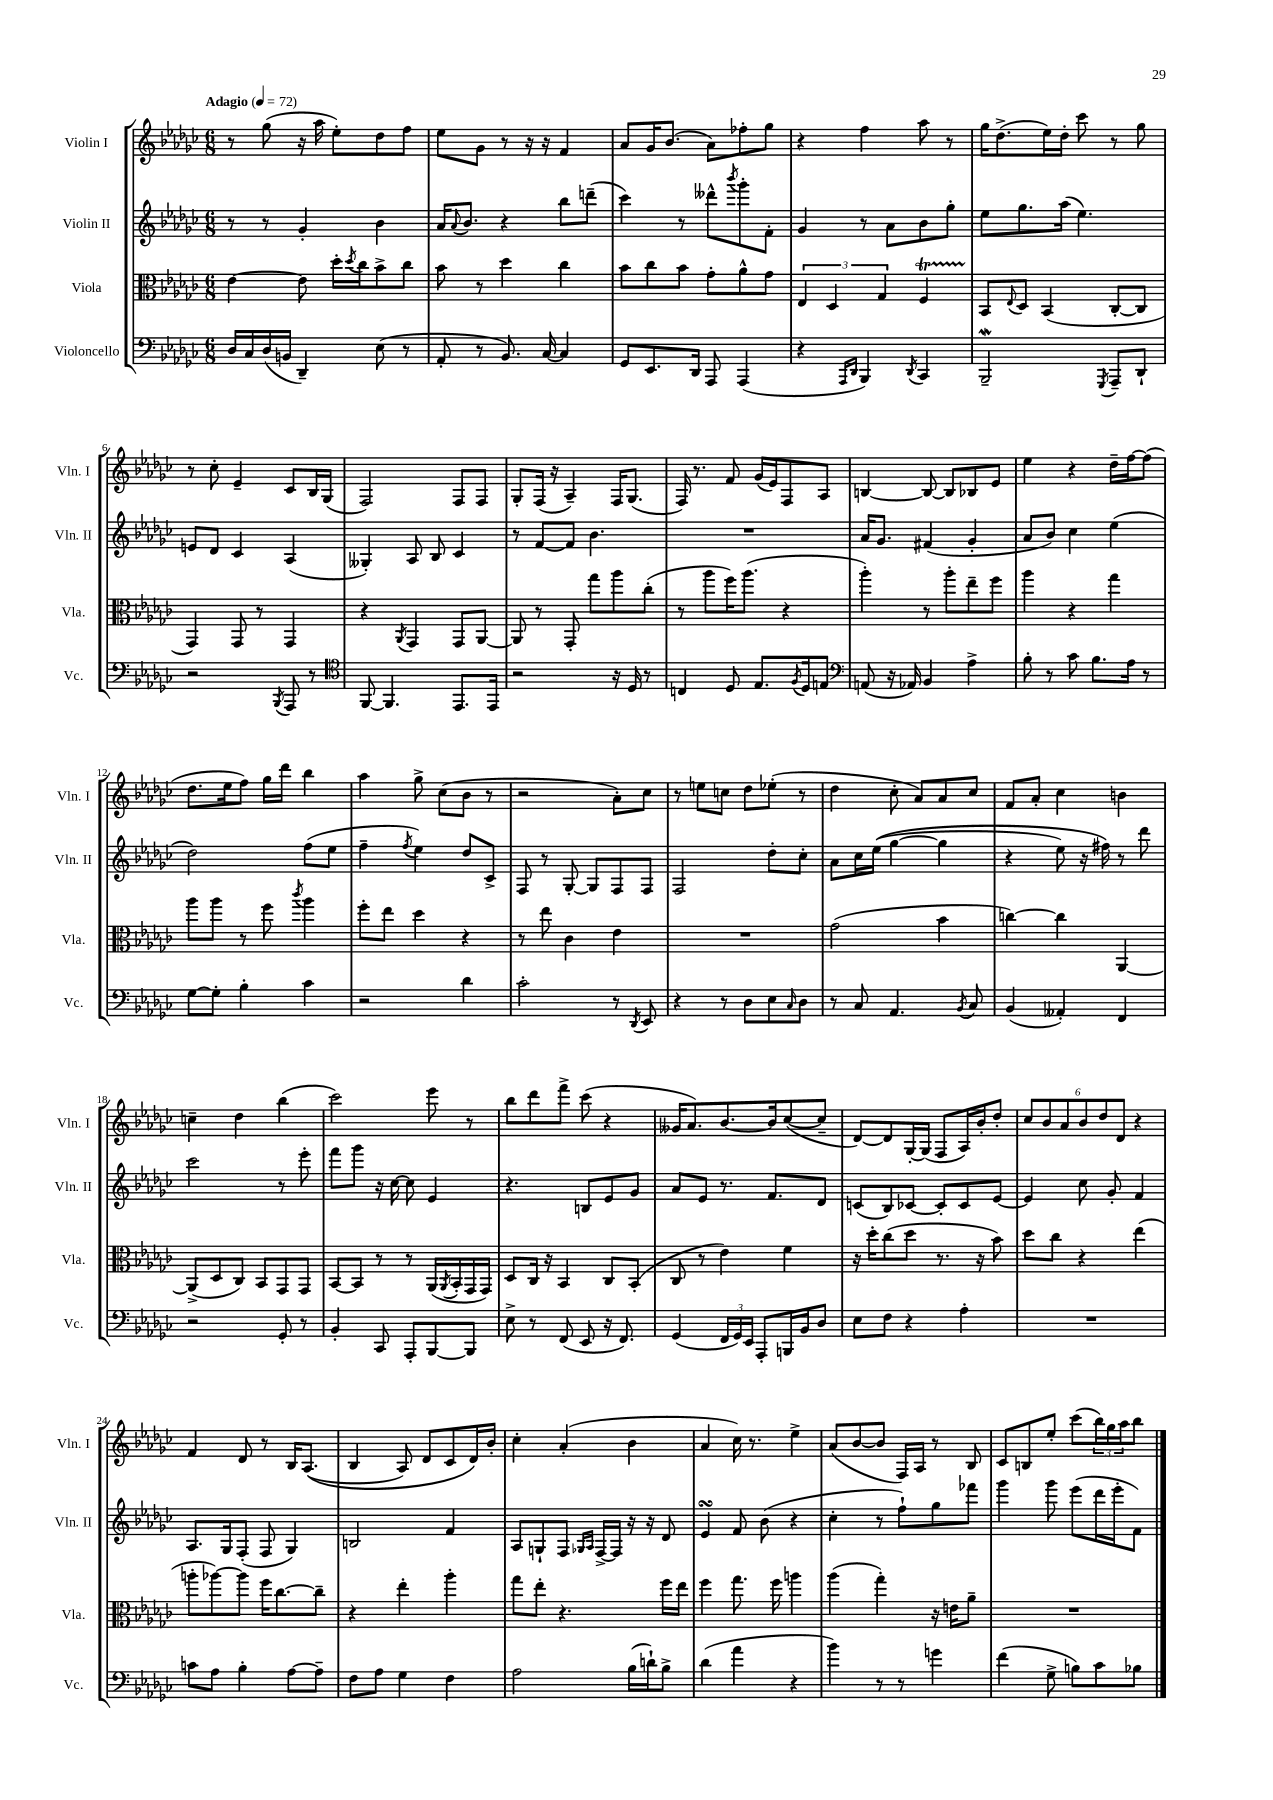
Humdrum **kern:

**kern	**kern	**kern	**kern
*staff4	*staff3	*staff2	*staff1
*clefF4	*clefC3	*clefG2	*clefG2
*k[b-e-a-d-g-c-]	*k[b-e-a-d-g-c-]	*k[b-e-a-d-g-c-]	*k[b-e-a-d-g-c-]
*M6/8	*M6/8	*M6/8	*M6/8
*MM72	*MM72	*MM72	*MM72
16D-/LL	[4e-\	8r	8r
16C-/	.	.	.
(16D-/	.	8r	(8gg-\
16BB/JJ	.	.	.
4DD-~/)	8e-\]	4g-'/	16r
.	.	.	16aa-\
.	16dd-'\LL	.	8ee-'\L)
.	8qdd-/	.	.
.	16cc-\J	.	.
(8E-\	8b-^\	4b-\	8dd-\
8r	8cc-\J	.	8ff\J
=	=	=	=
8AA-'/	8b-\	16a-/LK	8ee-\L
.	.	8qqa-/	.
.	.	8.b-/J	.
8r	8r	.	8g-\J
8.BB-/)	4dd-\	4r	8r
.	.	.	16r
[16C-/	.	.	16r
4C-/]	4cc-\	8bb-\L	4f/
.	.	(8ddd~\J	.
=	=	=	=
8GG-/L	8b-\L	4ccc-\)	8a-/L
8.EE-/	8cc-\	.	16g-/K
.	.	.	(8.b-/J
.	8b-\J	8r	.
16DD-/Jk	.	.	.
8AAA-/	8g-'\L	8ddd--^^\L	8a-\L)
.	.	8qbbb-/	.
(4AAA-/	8a-^^\	8ggg-'\	8ff-'\
.	8g-\J	8f'\J	8gg-\J
=	=	=	=
4r	6E-/	4g-/	4r
.	6D-/	.	.
16qqAAA-/LL	.	.	.
16qqDD-/JJ	.	.	.
4BBB-/)	.	8r	4ff\
.	6G-/	.	.
.	.	8a-\L	.
8qDD-/	.	.	.
4CC-/	4F/	8b-\	8aa-\
.	.	8gg-'\J	8r
=	=	=	=
2BBB-~/	8BB-/L	8ee-\L	16gg-\LK
.	.	.	(8.dd-^\
.	8qqE-/	.	.
.	8D-/J	8.gg-\	.
.	(4BB-/	.	16ee-\L)
.	.	(16aa-\Jk	16dd-'\JJ
.	.	4.ee-\)	8ccc-\
8qGGG-/	.	.	.
8AAA-~/L	[8C-'/L	.	8r
8DD-`/J	8C-/]J	.	8gg-\
=	=	=	=
2r	4GG-/)	8e/L	8r
.	.	8d-/J	8cc-'\
.	8GG-/	4c-/	4e-~/
.	8r	.	.
8qBBB-/	.	.	.
8AAA-/	4GG-/	(4A-/	8c-/L
8r	.	.	16B-/L
.	.	.	(16G-/JJ
=	=	=	=
*clefC4	*	*	*
[8FF/	4r	4G--'/)	2F/)
4.FF/]	.	.	.
.	8qAA-/	.	.
.	4GG-/	8A-/	.
.	.	8B-/	.
8.EE-/L	8GG-/L	4c-/	8F/L
.	[8AA-/J	.	8F/J
16EE-/Jk	.	.	.
=	=	=	=
2r	8AA-/]	8r	8G-'/L
.	8r	[8f/L	(16F/Jk
.	.	.	16r
.	8GG-'/	8f/]J	4A-~/)
.	8gg-\L	4.b-\	.
16r	8aa-\	.	16F/LK
16D-/	.	.	(8.G-/J
8r	(8cc-'\J	.	.
=	=	=	=
4C/	8r	2.r	16F/)
.	.	.	8.r
.	8aa-\L	.	.
8D-/	16ff\K)	.	8f/
.	(8.aa-\J	.	.
8.E-/L	.	.	(16g-/LL
.	.	.	16e-/J)
.	4r	.	8F/
8qF/	.	.	.
16D-/k	.	.	.
8E/J	.	.	8A-/J
=	=	=	=
*clefF4	*	*	*
(8AA/	4aa-'\)	16a-/LK	[4B/
.	.	8.g-/J	.
16r	.	.	.
16AA-/)	.	.	.
4BB-/	8r	(4f#/	8B/_
.	8aa-'\L	.	8B/]L
4A-^\	8ee-~\	4g-'/	8B-/
.	8ff\J	.	8e-/J
=	=	=	=
8B-'\	4aa-\	8a-/L	4ee-\
8r	.	8b-/J)	.
8c-\	4r	4cc-\	4r
8.B-\L	.	.	.
.	4gg-\	(4ee-\	16dd-~\LL
16A-\Jk	.	.	[16ff\J
8r	.	.	(8ff\]J
=	=	=	=
[8G-\L	8aa-\L	2dd-\)	8.dd-\L
8G-'\]J	8aa-\J	.	.
.	.	.	16ee-\k
4B-'\	8r	.	8ff\J)
.	8ff\	.	16gg-\LL
.	.	.	16ddd-\JJ
.	8qccc-/	.	.
4c-\	4aa-\	(8ff\L	4bb-\
.	.	8ee-\J	.
=	=	=	=
2r	8ff'\L	4ff~\	4aa-\
.	8ee-\J	.	.
.	.	8qff/	.
.	4dd-\	4ee-\)	8gg-^\
.	.	.	(8cc-\L
4d-\	4r	8dd-/L	8b-\J
.	.	8c-^/J	8r
=	=	=	=
2c-'\	8r	8F/	2r
.	8ee-\	8r	.
.	4c-\	[8G-'/	.
.	.	8G-/]L	.
8r	4e-\	8F/	8a-'\L)
8qDD-/	.	.	.
8EE-/	.	8F/J	8cc-\J
=	=	=	=
4r	2.r	2F/	8r
.	.	.	8ee\L
8r	.	.	8cc\J
8D-\L	.	.	8dd-\L
8E-\	.	8dd-'\L	(8ee-'\J
16qqC-/	.	.	.
8D-\J	.	8cc-'\J	8r
=	=	=	=
8r	(2g-\	8a-\L	4dd-\
8C-/	.	16cc-\L	.
.	.	&((16ee-\JJ	.
4.AA-/	.	[4gg-\	8cc-'\
.	.	.	8a-/L)
.	4b-\	4gg-\]	8a-/
8qBB-/	.	.	.
8C-/	.	.	8cc-/J
=	=	=	=
(4BB-/	[4cc\)	4r	8f/L
.	.	.	8a-'/J
4AA--'/)	4cc\]	8ee-\)	4cc-\
.	.	16r	.
.	.	16ff#\&)	.
4FF/	[4AA-/	8r	4b\
.	.	8ddd-\	.
=	=	=	=
2r	(8AA-^/]L	2ccc-\	4cc~\
.	8D-/	.	.
.	8C-/J)	.	4dd-\
.	8BB-/L	.	.
8GG-'/	8GG-/	8r	(4bb-\
8r	8GG-/J	8eee-'\	.
=	=	=	=
4BB-'/	[8BB-/L	8fff\L	2ccc-\)
.	8BB-/]J	8ggg-\J	.
8CC-/	8r	16r	.
.	.	[16cc-\	.
8AAA-'/L	8r	8cc-\]	.
[8BBB-/	(16AA-/LL	4e-/	8eee-\
.	8qAA-/	.	.
.	16BB-'/	.	.
8BBB-/]J	16GG-/	.	8r
.	16GG-/JJ)	.	.
=	=	=	=
8E-^\	8D-/L	4.r	8bb-\L
8r	16C-/Jk	.	8ddd-\
.	16r	.	.
(8FF/	4BB-/	.	8fff^\J
8EE-/	.	8B/L	(8ccc-\
16r	8C-/L	8e-/	4r
8.FF/)	.	.	.
.	(8BB-'/J	8g-/J	.
=	=	=	=
(4GG-/	8C-/	8a-/L	16g--/LK
.	.	.	8.a-/)
.	8r	8e-/J	.
24FF/LL	4e-\)	8.r	[8.b-/
24GG-/)	.	.	.
24EE-/JJ	.	.	.
8AAA-'/L	.	.	.
.	.	8.f/L	16b-/]k
16BBB/L	4f\	.	([8cc-/
16BB-/J	.	.	.
8D-/J	.	8d-/J	8cc-~/]J
=	=	=	=
8E-\L	16r	(8c/L	[8d-/L)
.	16dd-'\LK	.	.
8F\J	(8cc-\	8B-/)	8d-/]
4r	8dd-\J	[8c-/J	[16G-'/L
.	.	.	(16G-/]JJ
.	8.r	8c-'/]L	8F/L
4A-'\	.	8c-/	16A-/L)
.	16r	.	16b-'/J
.	8b-\)	[8e-/J	8dd-'/J
=	=	=	=
2.r	8dd-\L	4e-/]	12cc-/L
.	.	.	12b-/
.	8cc-\J	.	.
.	.	.	12a-/
.	4r	8cc-\	12b-/
.	.	.	12dd-/
.	.	8g-'/	.
.	.	.	12d-/J
.	(4ee-\	4f/	4r
=	=	=	=
8c\L	8aa'\L	8.A-/L	4f/
8A-\J	[8aa-\)	.	.
.	.	16G-/k	.
4B-'\	8aa-\]J	(8F'/J	8d-/
.	16ff\LK	8F/	8r
.	[8.cc-\	.	.
[8A-\L	.	4G-/)	16B-/LK
.	.	.	&((8.A-/J
8A-~\]J	8cc-~\]J	.	.
=	=	=	=
8F\L	4r	2B/	4B-/
8A-\J	.	.	.
4G-\	4ee-'\	.	8A-/)
.	.	.	8d-/L
4F\	4aa-'\	4f/	8c-/
.	.	.	16d-/L&)
.	.	.	16b-'/JJ
=	=	=	=
2A-\	8gg-\L	8A-/L	4cc-'\
.	8ee-'\J	8G`/	.
.	4.r	8F/J	(4a-'/
.	.	16qqG-/LL	.
.	.	16qqA-/JJ	.
.	.	[16F^/LL	.
.	.	16F/]JJ	.
(16B-\LL	.	16r	4b-\
16d`\J)	.	16r	.
8B-^\J	16ff\LL	8d-/	.
.	16ee-\JJ	.	.
=	=	=	=
(4d-\	4ff\	4e-/	4a-/
4a-\	8.gg-\	8f/	16cc-\)
.	.	.	8.r
.	.	(8b-\	.
.	16ff\	.	.
4r	4aa\	4r	4ee-^\
=	=	=	=
4b-\)	(4aa-\	4cc-'\	(8a-/L
.	.	.	[8b-/
8r	4gg-'\)	8r	8b-/]J
8r	.	8ff`\L)	16F/LL)
.	.	.	16A-/JJ
4g\	16r	8gg-\	8r
.	16e\LK	.	.
.	8a-~\J	8fff-\J	8B-/
=	=	=	=
(4f\	2.r	4ggg-\	8c-/L
.	.	.	8B/
8G-^\	.	8ggg-\	8ee-'/J
8B\L)	.	(8eee-\L	(8ccc-\L
8c-\	.	16ddd-\L	24bb-\L)
.	.	.	24gg-\
.	.	16eee-'\J	.
.	.	.	24aa-\J
8B-\J	.	8f\J)	8bb-\J
==	==	==	==
*-	*-	*-	*-
